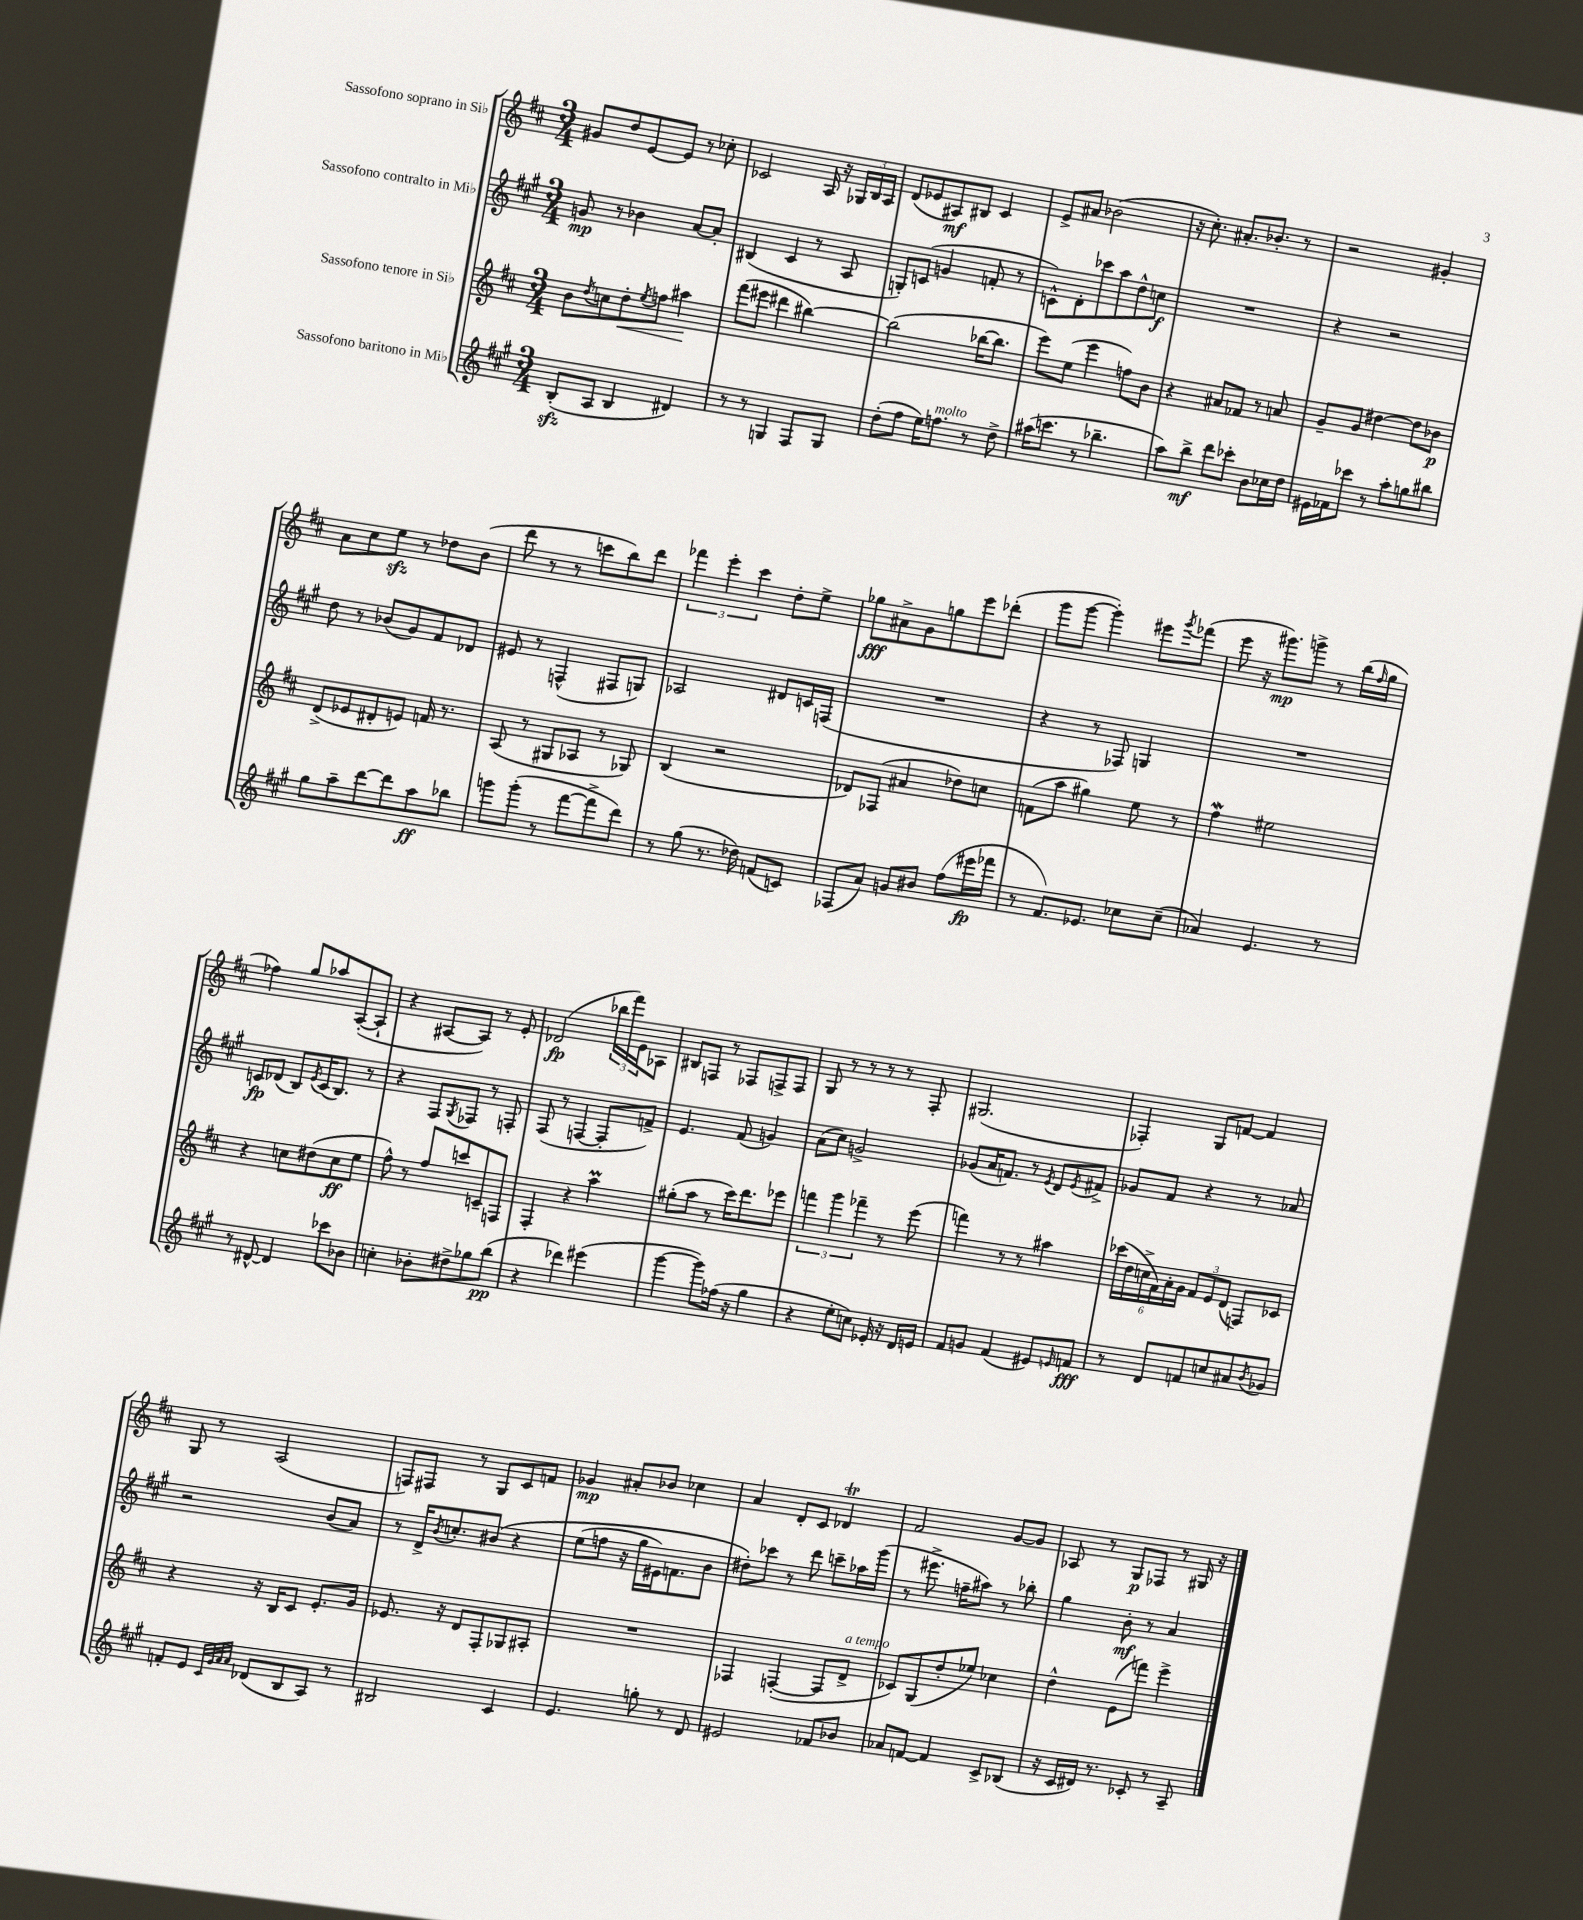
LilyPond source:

<<
\new StaffGroup <<
\new Staff = "s0" \with { instrumentName = "Sassofono soprano in Sib" } {
    \clef treble \key d \major \numericTimeSignature \time 3/4
    gis'8 d''8 e'8~ e'8 r8 ces''8-. |
    ces'2 a16 r16 \tuplet 3/2 { ges16 b16 a16 } |
    d'8( ees'8 ais8\mf) bis8 cis'4 |
    e'8-> ais'8 bes'2( |
    r16 cis''8.-.) ais'8.-. bes'8.-. r8 |
    r2 gis'4-. |
    a'8 cis''8 e''8\sfz r8 des''8 b'8( |
    d'''8 r8 r8 c'''8 b''8) d'''8 |
    \tuplet 3/2 { fes'''4 e'''4-. cis'''4 } d''8-. e''8-> |
    ges''8\fff ais'8-> g'8 g''8 e'''8 des'''8-.( |
    g'''8 g'''8~ g'''4-.) eis'''8 \acciaccatura { g'''8 } fes'''8( |
    e'''8 r16 gis'''8.\mp) g'''8-> r8 b''16( \grace { fis''16 } g''16 |
    fes''4) g''8 aes''8 a8~-.( a8-! |
    r4 ais8~ ais8) r8 e'8-. |
    des'2\fp( \tuplet 3/2 { bes''16 fis'''16) e'16 } aes8 |
    bis8 f8 r8 fes8 f8-> f8 |
    g8 r8 r8 r8 r8 fis8-. |
    gis2.( |
    fes4-.) g8 f'8~ f'4 |
    g8 r8 a2( |
    f8) fis8 r8 g8 cis'8 f'8 |
    ges'4\mp ais'8-. bes'8 ces''4 |
    a'4 d'8-. cis'8 des'4\trill |
    fis'2 g'8~ g'8 |
    aes8 r8 g8\p fes8 r8 gis16 r16 \bar "|." |
}
\new Staff = "s1" \with { instrumentName = "Sassofono contralto in Mib" } {
    \clef treble \key a \major \numericTimeSignature \time 3/4
    g'8\mp r8 bes'4 a'8~ a'8-. |
    bis4( cis'4 r8 a8 |
    g8-.) c'8( g'4 f'8-. r8 |
    c'8-^) d'8-. ces'''8 a''8 d''8-^ c''8\f |
    R2. |
    r4 r2 |
    d''8 r8 bes'8( gis'8) fis'8 des'8 |
    eis'8 r8 f4-^( fis8 g8) |
    aes2 dis'8 c'16 f16( |
    R2. |
    r4 r8 fes8) g4 |
    R2. |
    c'8\fp des'8( b8) \acciaccatura { e'8 } c'16( b8.) r8 |
    r4 fis8 \acciaccatura { gis8 } fes8 r8 f8-. |
    fis8( r8 f4~ f8-. f'8->) |
    e'4. fis'8( g'4) |
    a'8( cis''8) g'2-> |
    ges'8( a'16 f'8.) r8 \acciaccatura { e'8 } d'8 \acciaccatura { e'8 } fis'8-> |
    ges'8 fis'8 r4 r8 aes'8 |
    r2 b'8( a'8) |
    r8 d'16-> \acciaccatura { b'8 } c''8.-. bis'8\( r4 |
    e''8( f''8 r16 gis''16 eis'16) f'8. b'8 |
    dis''8-.\) ces'''8 r8 d'''8 c'''8-- aes''16 gis'''16( |
    r8 eis'''8.-> f''16-- ais''8) r8 bes''8-. |
    gis''4 b'8-.\mf r8 a'4 \bar "|." |
}
\new Staff = "s2" \with { instrumentName = "Sassofono tenore in Sib" } {
    \clef treble \key d \major \numericTimeSignature \time 3/4
    b'8 \acciaccatura { d''8 } c''8 d''8-.\< \acciaccatura { e''8 } f''8 ais''4\! |
    fis'''8( eis'''8 dis'''4 bis''4~) |
    bis''2( bes''16~ bes''8. |
    e'''8) e''8( e'''4 f''8) b'8 |
    r4 ais'8 fes'8 r8 a'8 |
    g'8-- g'8 dis''4~ dis''8 bes'8\p |
    d'8->( ees'8 dis'8-. e'8) f'16 r8. |
    a8( r8 gis8 aes8 r8 ges8) |
    b4( r2 |
    des'8) fes8( ais'4 des''8) c''8 |
    f'8( a''8 gis''4) e''8 r8 |
    fis''4\mordent eis''2 |
    r4 c''8 dis''8( c''8\ff e''8 |
    fis''8-^) r8 fis''8 c'''8 c'8-- f8 |
    fis4-. r4 a''4\prall |
    gis''8-.( a''8 r8 cis'''16) d'''8. ees'''8 |
    \tuplet 3/2 { f'''4 g'''4 fes'''4-- } r8 e'''8( |
    f'''4) r8 r8 ais''4 |
    \tuplet 6/4 { ces'''16( d''16 c''16-> fis'16) a'16-. g'16 } \tuplet 3/2 { fis'8 e'8 d'8( } f8) ces'8 |
    r4 r16 b16 cis'8 e'8.-. g'16 |
    ees'8. r16 d'8 fis8-. ges8 ais8-. |
    R2. |
    fes4 f4~-.( f8 d'8->^\markup { \italic "a tempo" } |
    ces'8) g8( d''8-. ees''8) ces''4 |
    d''4-^ e'8( f'''8) e'''4-> \bar "|." |
}
\new Staff = "s3" \with { instrumentName = "Sassofono baritono in Mib" } {
    \clef treble \key a \major \numericTimeSignature \time 3/4
    b8-.\sfz( a8 b4 dis'4) |
    r8 r8 g4 fis8 g8 |
    d''8-.( fis''8 e''16) f''8.^\markup { \italic "molto" } r8 d''8-> |
    ais''16( c'''8. r8 bes''4.-- |
    a''8) b''8->\mf d'''8 ces'''8-. b'8 ces''16 d''16 |
    eis'16 fes'16 ces'''8 r8 a''8-. g''8 bis''8 |
    gis''8 a''8-- d'''8~ d'''8 a''8\ff bes''8 |
    g'''8 g'''8-.( r8 fis'''8~ fis'''8-> d'''8) |
    r8 gis''8( r8. des''16) f'8( c'8) |
    fes8( a'8) g'8 bis'8 fis''8( eis'''16\fp fes'''16 |
    r8 fis'8.) ees'8. ces''8 ces''8--( |
    aes'4) e'4. r8 |
    r8 dis'8~-^ dis'4 ces'''8 bes'8 |
    c''4-. bes'8-. dis''8-> ges''8 b''8\pp( |
    r4 des'''4) eis'''4( |
    gis'''4~ gis'''8) fes''16( r16 gis''4 |
    r4 e''8-. c''8) ees'16-. r16 d'16 e'16 |
    fis'8 g'8 fis'4( eis'8) \grace { e'16 } f'8\fff |
    r8 d'8 f'8 c''8 ais'8 \acciaccatura { b'8 } ges'8 |
    f'8-. e'8 \grace { cis'32 gis'32 a'32 a'32 } des'8( b8 a8) r8 |
    bis2 cis'4 |
    e'4. g''8-. r8 d'8 |
    eis'2 fes'8 bes'8 |
    aes'8 f'8~ f'4 cis'8-> bes8( |
    r16 cis'16 dis'16) r8. ces'8-. r8 a8-- \bar "|." |
}
>>
>>
\layout { \context { \Score \remove "Bar_number_engraver" } }
